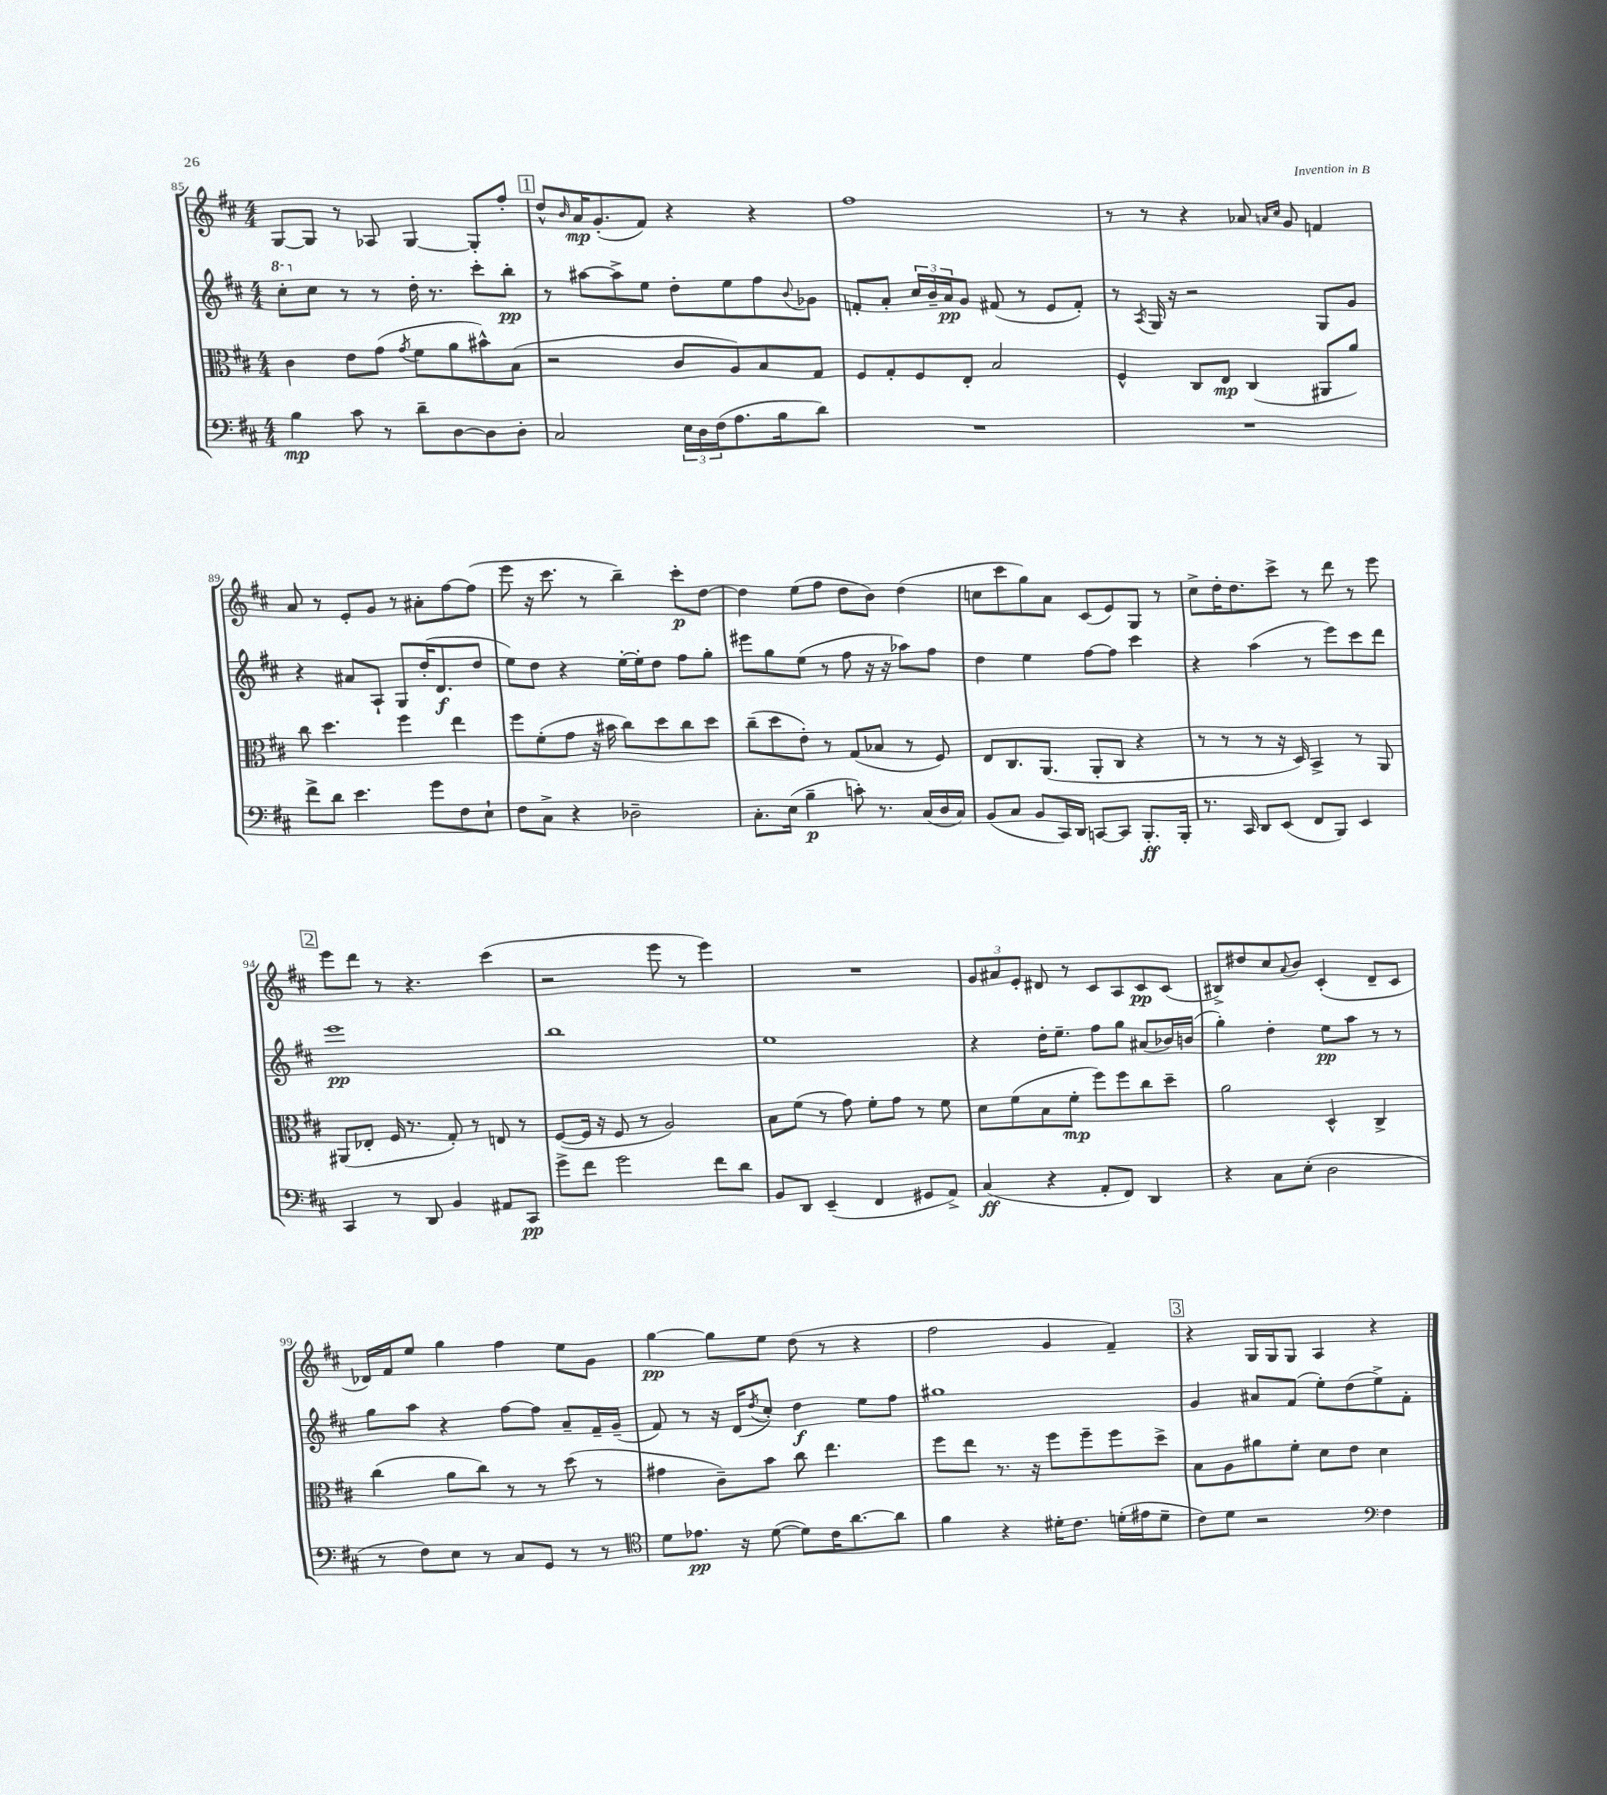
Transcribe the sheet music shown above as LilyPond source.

<<
\new StaffGroup <<
\new Staff = "s0" {
    \clef treble \key d \major \numericTimeSignature \time 4/4
    g8~ g8 r8 aes8 g4~ g8-. fis''8-. |
    \mark \markup { \box "1" } d''8-^ \grace { b'16 } a'16\mp g'8.-.( fis'8) r4 r4 |
    fis''1 |
    r8 r8 r4 aes'8 \grace { a'16 cis''16 } g'8 f'4 |
    a'8 r8 e'8-. g'8 r8 ais'8-. fis''8~ fis''8( |
    e'''8 r16 cis'''8. r8 b''4--) cis'''8-.\p d''8~ |
    d''4 e''8( fis''8 d''8 b'8) d''4( |
    c''8 cis'''8 g''8) a'8 cis'8( e'8) g8 r8 |
    cis''8-> d''16-. d''8. cis'''8-> r8 d'''8 r8 e'''8 |
    \mark \markup { \box "2" } e'''8 d'''8 r8 r4. cis'''4( |
    r2 e'''8 r8 e'''4) |
    R1 |
    \tuplet 3/2 { g'8 ais'8 e'8-. } dis'8 r8 cis'8 a8 cis'8\pp cis'8( |
    bis8->) dis''8 cis''8 \appoggiatura { a'8 } b'8 cis'4-.( d'8-- cis'8 |
    des'16) fis'16 e''8 g''4 fis''4 e''8 g'8 |
    g''4~\pp g''8 e''8 d''8( r8 r4 |
    fis''2 g'4 fis'4--) |
    \mark \markup { \box "3" } r4 g16 g16 g8 a4 r4 \bar "|." |
}
\new Staff = "s1" {
    \clef treble \key d \major \numericTimeSignature \time 4/4
    \ottava #1 cis'''8-. \ottava #0 cis''8 r8 r8 d''16-. r8. cis'''8-. b''8-.\pp |
    \mark \markup { \box "1" } r8 ais''8~ ais''8-> e''8 d''8-. e''8 fis''8 \appoggiatura { b'8 } ges'8 |
    f'8-. a'8-. \tuplet 3/2 { cis''16 b'16-- a'16\pp } g'8 fis'8( r8 e'8 fis'8-.) |
    r8 \acciaccatura { a8 } g16 r16 r2 g8 g'8 |
    r4 ais'8 a8-! g8 d''16-.( d'8.\f d''8 |
    e''8) d''8 r4 e''16~-. e''16-. d''8 fis''8 g''8-. |
    eis'''8 g''8 e''8( r8 fis''8 r16 r16 aes''8) fis''8 |
    d''4 e''4 fis''8~ fis''8 cis'''4 |
    r4 a''4( r8 e'''8) cis'''8 d'''8 |
    \mark \markup { \box "2" } e'''1\pp |
    b''1 |
    e''1 |
    r4 d''16-. e''8.-- fis''8 g''8 ais'8( bes'16) b'16( |
    g''4-.) d''4-. e''8\pp a''8 r8 r8 |
    g''8 a''8 r4 fis''8~ fis''8 a'8-- fis'16-- g'16--( |
    fis'8) r8 r16 d'16( \acciaccatura { d''8 } cis''8-.) d''4\f e''8 fis''8 |
    gis''1 |
    \mark \markup { \box "3" } g'4 ais'8 fis'8( e''8-.) d''8( e''8->) fis'8-. \bar "|." |
}
\new Staff = "s2" {
    \clef alto \key d \major \numericTimeSignature \time 4/4
    cis'4 e'8 g'8( \acciaccatura { g'8 } fis'8 a'8 bis'8-^) b8( |
    \mark \markup { \box "1" } r2 cis'8 a8) b8 g8 |
    fis8 g8-. fis8 e8-. b2 |
    fis4-^ cis8 e8\mp cis4( ais,8 a'8) |
    cis''8 d''4. fis''4 e''4 |
    fis''8 fis'8-.( g'8 r16 bis'16 cis''8) d''8 cis''8 d''8 |
    cis''8--( d''8 e'8-.) r8 g8( bes8 r8 fis8) |
    e8 cis8. a,8.( a,8-. cis8 r4 |
    r8 r8 r8 r16 d16) b,4-> r8 a,8 |
    \mark \markup { \box "2" } ais,8( ees8-. fis16 r8. g8-.) r8 e8 r8 |
    fis8~( fis16 r16 fis8 r8 a2) |
    b8 fis'8( r8 g'8) fis'8-. g'8 r8 fis'8 |
    d'8 fis'8( b8 fis'8-.\mp fis''8) fis''8 cis''8 d''8-- |
    a'2 d4-^ cis4-> |
    cis''4( a'8 cis''8) r8 r8 d''8( r8 |
    gis'4 cis'8--) b'8 cis''8 e''4. |
    fis''8 e''8 r8. r16 fis''8 fis''8-- fis''8 d''8-> |
    \mark \markup { \box "3" } b8 a8 ais'8 fis'8-. d'8 e'8 d'4 \bar "|." |
}
\new Staff = "s3" {
    \clef bass \key d \major \numericTimeSignature \time 4/4
    b4\mp cis'8 r8 d'8-- d8~ d8 d8-. |
    \mark \markup { \box "1" } cis2 \tuplet 3/2 { e16 d16 fis16( } a8. b16 d'8) |
    R1 |
    R1 |
    fis'8-> d'8 e'4. g'8 fis8 e8-! |
    fis8 cis8-> r4 des2-- |
    cis8.-. e16( b4--\p c'8-.) r8. cis16( d16 cis16) |
    b,8( cis8 b,8 cis,16) d,16 c,8~ c,8 b,,8.-.\ff b,,16-. |
    r8. cis,16 d,8 e,8( fis,8 b,,8) e,4 |
    \mark \markup { \box "2" } cis,4 r8 d,8 b,4 ais,8 cis,8\pp |
    g'8-> fis'8 g'2 fis'8 d'8 |
    b,8 d,8 e,4--( fis,4 gis,8 a,8->) |
    cis4\ff( r4 a,8-. fis,8) d,4 |
    r4 cis8 e8-.( d2 |
    r8 fis8) e8 r8 cis8 g,8 r8 r8 |
    \clef tenor d'8 ees'8.\pp r16 d'8~( d'8) cis'16 a'8.~ a'8 |
    fis'4 r4 dis'16-. cis'8. d'16-.( eis'16 d'8-- |
    \mark \markup { \box "3" } cis'8) d'8 r2 \clef bass fis4 \bar "|." |
}
>>
>>
\layout { \context { \Score currentBarNumber = #85 } }
